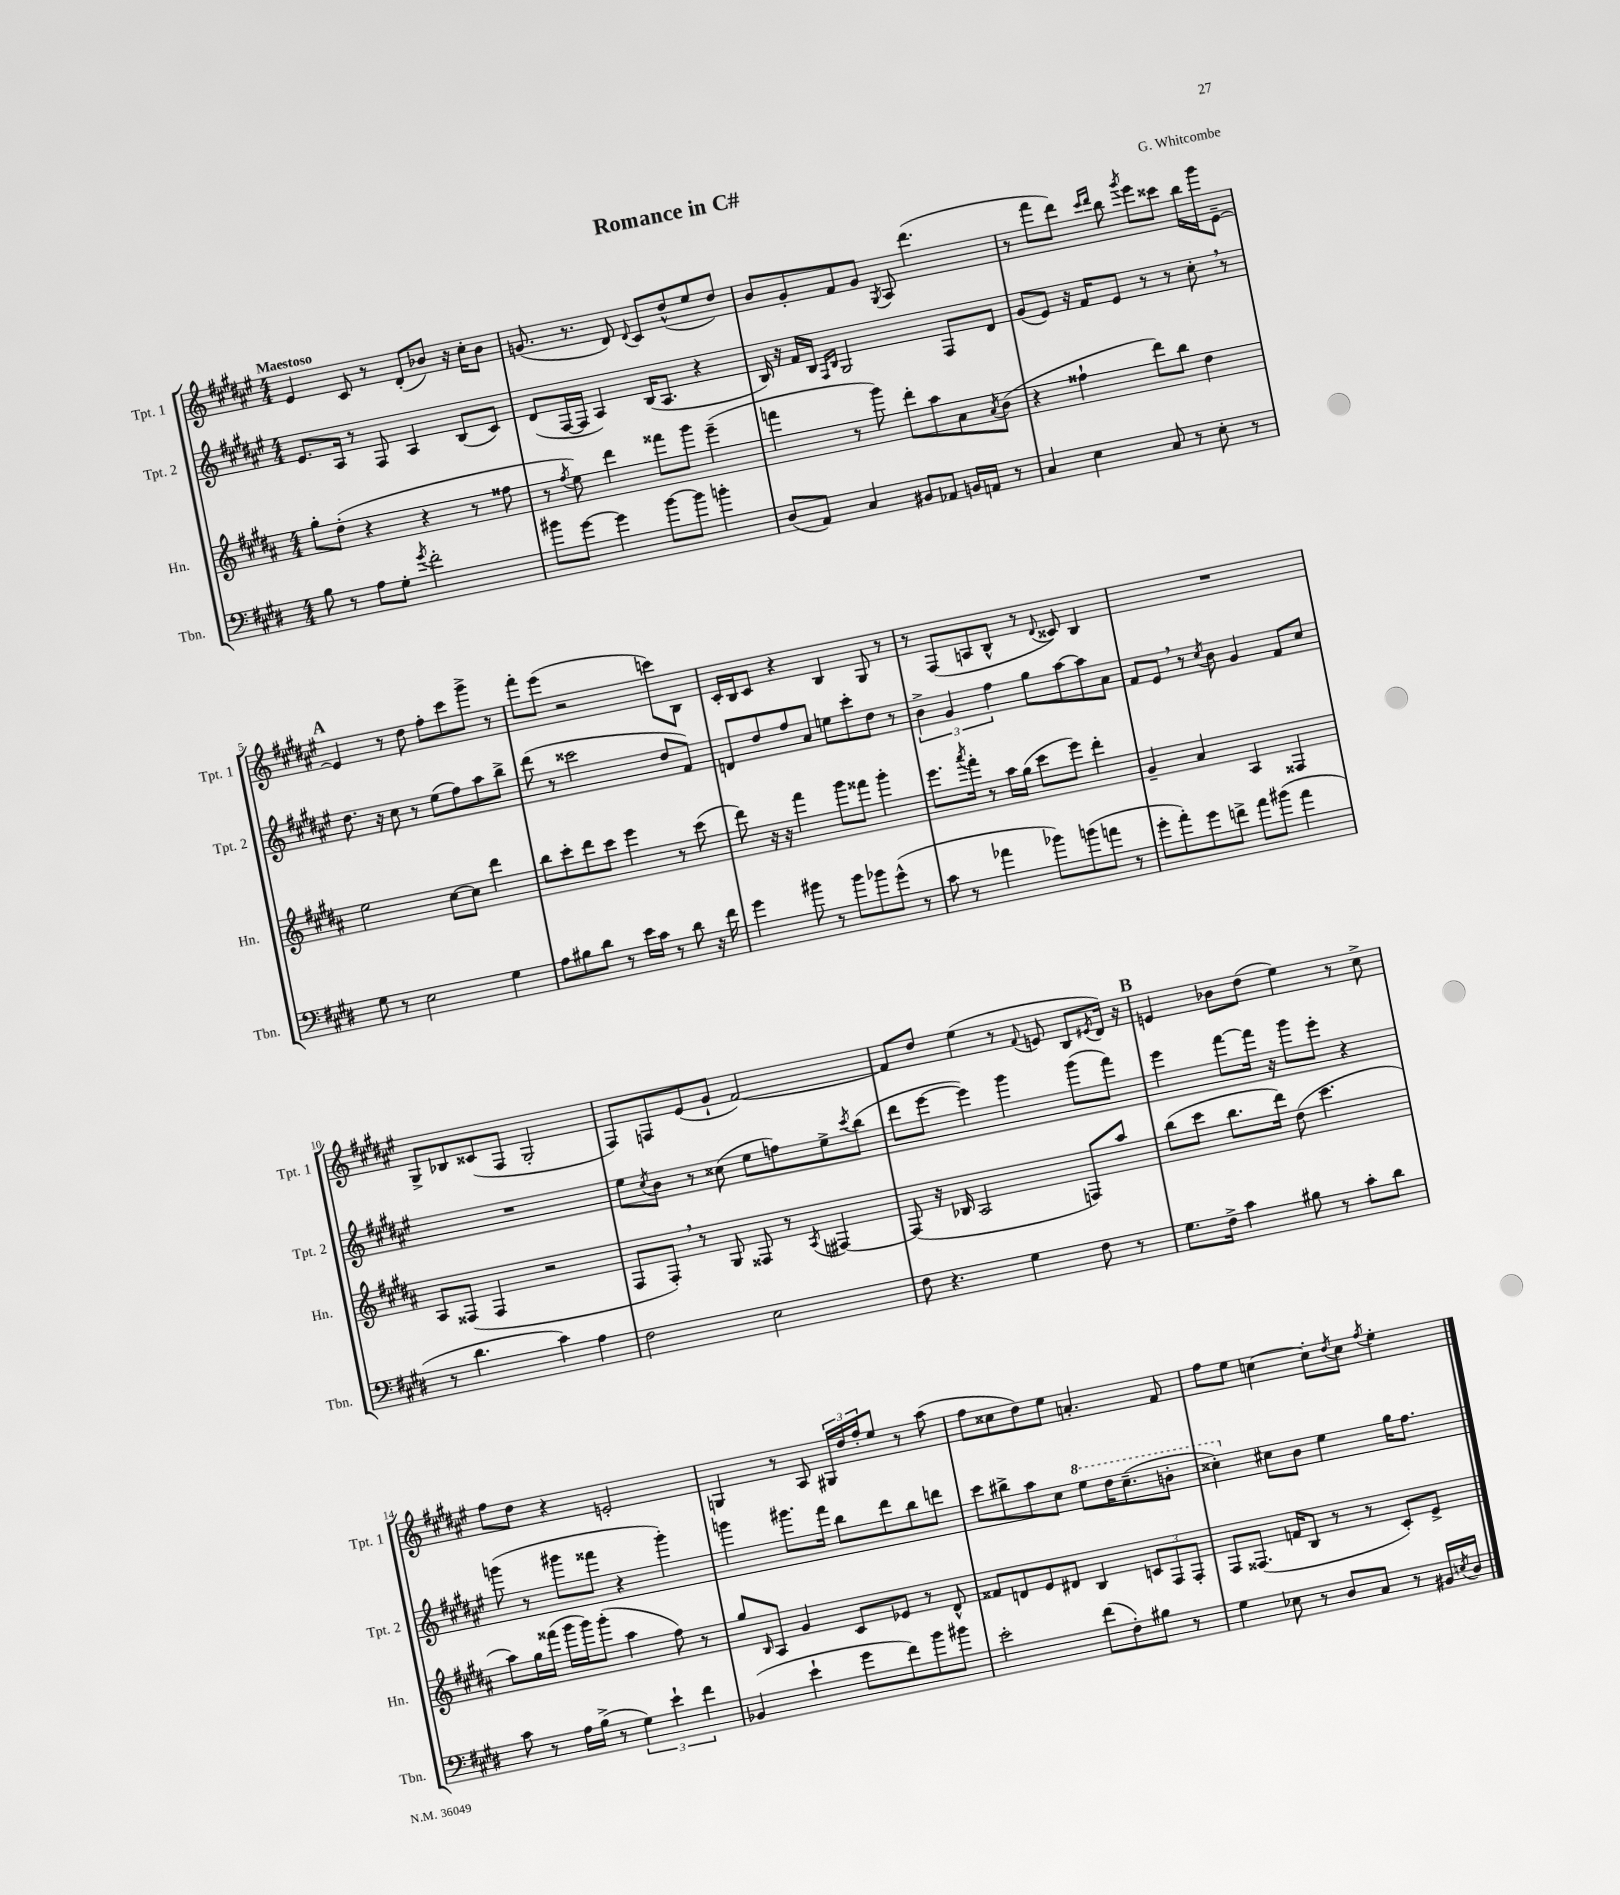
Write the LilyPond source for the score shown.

\header { title = "Romance in C#" composer = "G. Whitcombe" }
<<
\new StaffGroup <<
\new Staff = "s0" \with { instrumentName = "Tpt. 1" shortInstrumentName = "Tpt. 1" } {
    \clef treble \key fis \major \numericTimeSignature \time 4/4 \tempo "Maestoso"
    eis'4 cis'8 r8 dis'8-.( bes'8) r16 cis''16-. bes'8 |
    g'8.( r8. dis'8) \appoggiatura { dis'8 } cis'8 dis''8-^( eis''8 dis''8) |
    b'8 gis'8-. fis'8 gis'8 \acciaccatura { gis8 } ais8 dis'''4.( |
    r8 fis'''8 dis'''8) \grace { cis'''16 dis'''16 } b''8 \acciaccatura { gis'''8 } eis'''8 cisis'''8 b''16 gis'''16 eis'8~-- |
    \mark \markup { \bold "A" } eis'4 r8 dis''8 fis''8-. cis'''8 gis'''8-> r8 |
    fis'''8-. eis'''8( r2 c'''8) b8 |
    cis'16-. b16 cis'8 r4 b4 gis8 r8 |
    r8 fis8( a8 b8-^ r8 \appoggiatura { dis'8 } cisis'8) b4 |
    R1 |
    gis8-> bes8 cisis'8( fis8 gis2-. |
    fis8) f8 eis'8( gis'8-! fis'2~) |
    fis'8 dis''8 eis''4( r8 \appoggiatura { fis'8 } e'8 b8 \acciaccatura { eis'8 } dis'16) r16 |
    \mark \markup { \bold "B" } e'4 bes'8 dis''8( eis''4) r8 cis''8-> |
    fis''8 dis''8 r4 e'2-. |
    g4 r8 ais8 \tuplet 3/2 { gis16 dis''16 fis''16-. } eis''8 r8 ais''8( |
    fis''8 cisis''8 dis''8) eis''8 a'4.-. fis'8 |
    fis''8 eis''8 c''4~ c''8-. \acciaccatura { dis''8 } c''8 \acciaccatura { fis''8 } eis''4-. \bar "|." |
}
\new Staff = "s1" \with { instrumentName = "Tpt. 2" shortInstrumentName = "Tpt. 2" } {
    \clef treble \key fis \major \numericTimeSignature \time 4/4
    eis'8. ais16 r8 fis8 ais4 b8( cis'8) |
    dis'8( fis16~ fis16 ais4) b16( ais8. r4 |
    b16) r16 fis'16 b16 \grace { fis16 b16 } gis2 fis8 dis'8 |
    gis'8( eis'8) r16 fis'16 eis'8 r8 r8 cis''8-. \breathe r8 |
    \mark \markup { \bold "A" } dis''8. r16 cis''8 r8 eis''8( fis''8) ais''8 b''8-> |
    dis'''8( r8 cisis'''2 dis''8 fis'8) |
    d'8 dis''8 fis''8 ais'8 e''8 cis'''8-. dis''8 r8 |
    \tuplet 3/2 { b'4-> gis'4 fis''4 } gis''8 ais''8~ ais''8 ais'8 |
    fis'8 eis'8 \breathe r8 \acciaccatura { cis''8 } b'8 gis'4 fis'8 cis''8 |
    R1 |
    eis''8 \acciaccatura { cis''8 } b'8 r8 cisis''8( eis''8 f''8) eis''8-> \acciaccatura { cis'''8 } b''8( |
    dis'''8 eis'''8~ eis'''4) gis'''4 gis'''8( fis'''8) |
    \mark \markup { \bold "B" } eis'''4 fis'''8~ fis'''16 r16 gis'''8 eis'''8-. r4 |
    g'''8( r8 gis'''8 fisis'''8 r4 gis'''4-.) |
    g'''4 gis'''8. fis'''16 b''8 dis'''8 b''8 d'''8 |
    cis'''8 bis''8-> ais''8 cis''8 \ottava #1 eis'''8 dis'''16 cis'''8.--( b''8-. |
    cisis'''4-.) \ottava #0 cis''!8 b'8 eis''4 gis''16 fis''8. \bar "|." |
}
\new Staff = "s2" \with { instrumentName = "Hn." shortInstrumentName = "Hn." } {
    \clef treble \key b \major \numericTimeSignature \time 4/4
    gis''8-. dis''8-.( r4 r4 r8 fisis''8 |
    r8 \acciaccatura { fis''8 } e''8) dis'''4 fisis'''8 gis'''8 e'''4--( |
    f'''4 r8 gis'''8) dis'''8-. ais''8 ais'8 \acciaccatura { ais'8 } b'8( |
    r4 fisis''4-! dis'''8) b''8 dis''4 |
    \mark \markup { \bold "A" } e''2 cis''8~ cis''8 dis'''4 |
    b''8 cis'''8-. dis'''8 cis'''8 e'''4 r8 cis'''8( |
    dis'''8) r16 r16 fis'''4 gis'''8 fisis'''8 gis'''4-. |
    e'''8. \acciaccatura { ais'''8 } fis'''16-. r8 ais''16 gis''16( cis'''8 e'''8) dis'''4-. |
    gis'4-- ais'4 ais4 fisis4 |
    ais8 fisis8( fisis4 r2 |
    fis8 fis8-.) \breathe r8 gis8 fisis8 r8 \acciaccatura { ais8 } fis4~ |
    fis8( r16 bes16 ais2 f8) ais''8 |
    \mark \markup { \bold "B" } b''8( cis'''8 b''8. dis'''16) dis''8( cis'''4. |
    ais''8) gis''16 fisis'''16( gis'''16 gis'''16) gis'''8-.( ais''4 fis''8) r8 |
    gis''8 \grace { b16 } ais8 gis'4 cis'8 ees'8 r8 dis'8-^ |
    fisis'8 d'8 e'8 dis'8 b4 \tuplet 3/2 { c'8 fis8 fis8-. } |
    fis8 fisis8.( f'16 b8 r8 r8 cis'8-.) e'8-> \bar "|." |
}
\new Staff = "s3" \with { instrumentName = "Tbn." shortInstrumentName = "Tbn." } {
    \clef bass \key e \major \numericTimeSignature \time 4/4
    b8 r8 a8 gis8-. \acciaccatura { gis'8 } fis'2-. |
    bis'8 gis'8~ gis'4 bis'8~ bis'8 b'4-. |
    dis8( a,8) cis4 bis,8 aes,8 b,16 a,16 r8 |
    cis4 e4 cis8 r8 e8-. r8 |
    \mark \markup { \bold "A" } gis8 r8 e2 gis4 |
    a8 bis8 dis'8 r8 e'16 cis'16 r8 dis'8 r16 fis'16 |
    gis'4 bis'8 r8 bis'8 bes'8 gis'8-^( r8 |
    cis'8 r8 aes'4 bes'8) b'8( a'8 r8 |
    gis'8-. a'8-.) gis'8 f'8-> a'8 bis'8( a'4 |
    r8 dis'4. cis'4) a4 |
    fis2 e2 |
    fis8 r4. gis4 fis8 r8 |
    \mark \markup { \bold "B" } gis8. fis16-> cis'4 bis8 r8 cis'8-. dis'8 |
    cis'8 r8 a16 b16->( r8 \tuplet 3/2 { gis4) e'4-! fis'4 } |
    bes,4( e'4-! gis'8 fis'8) b'8 bis'8 |
    e'2-. fis'8( fis8-.) bis8 r8 |
    gis4 ees8 r8 dis8 cis8 r8 bis,16 \acciaccatura { e8 } dis16 \bar "|." |
}
>>
>>
